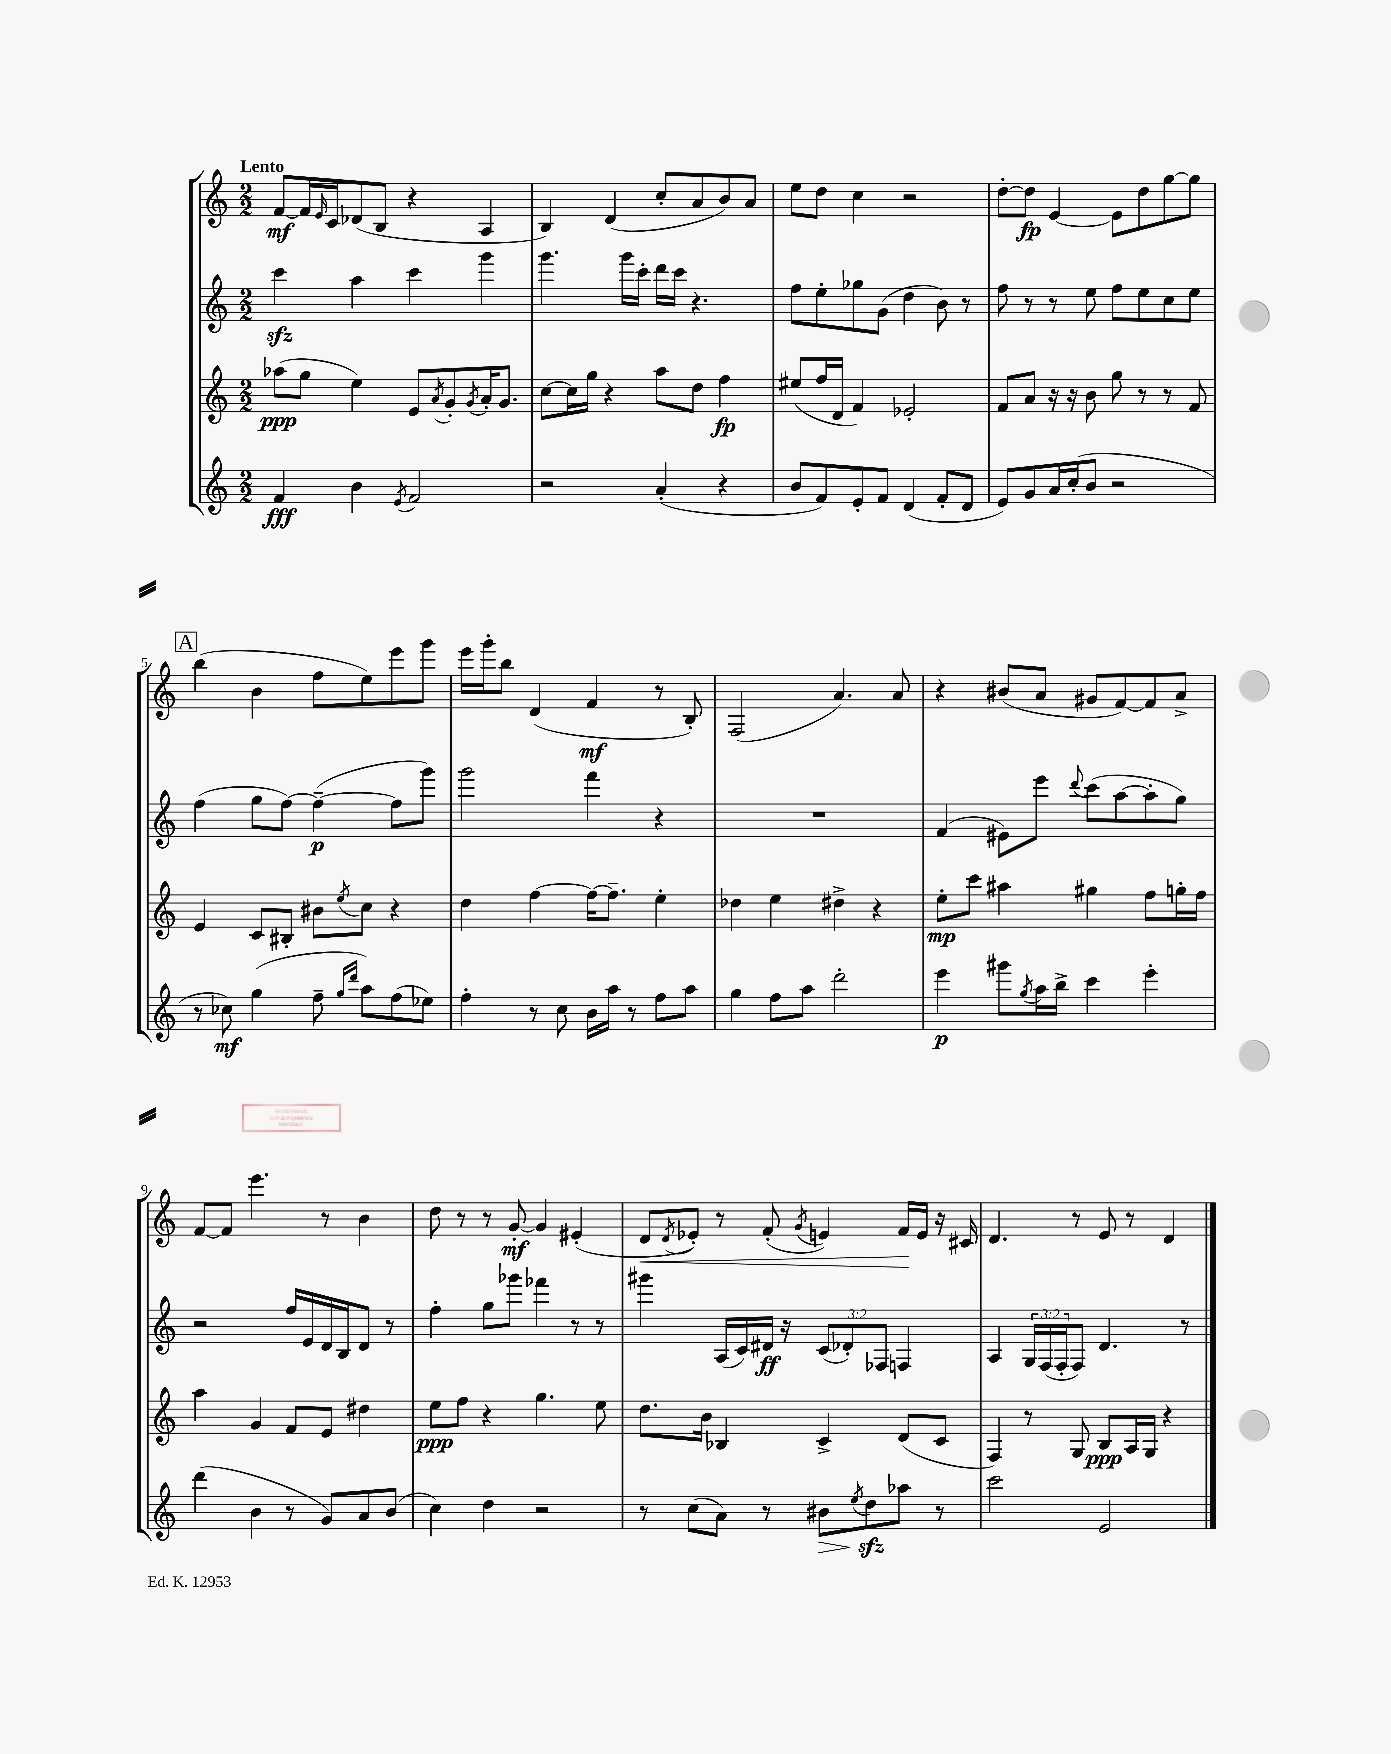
<<
\new StaffGroup <<
\new Staff = "s0" {
    \clef treble \key c \major \numericTimeSignature \time 2/2 \tempo "Lento"
    f'8~\mf f'16 \grace { e'16 } c'16 des'8( b8 r4 a4 |
    b4) d'4( c''8-. a'8 b'8) a'8 |
    e''8 d''8 c''4 r2 |
    d''8~-. d''8\fp e'4~ e'8 d''8 g''8~ g''8 |
    \mark \markup { \box "A" } b''4( b'4 f''8 e''8) e'''8 g'''8 |
    e'''16 g'''16-. b''8 d'4( f'4\mf r8 b8-.) |
    f2( a'4.) a'8 |
    r4 bis'8( a'8 gis'8 f'8~) f'8 a'8-> |
    f'8~ f'8 e'''4. r8 b'4 |
    d''8 r8 r8 g'8~-.\mf g'4 eis'4-.( |
    d'8\< \acciaccatura { d'8 } ees'8-.) r8 f'8-.( \acciaccatura { g'8 } e'4) f'16\! e'16 r16 cis'16 |
    d'4. r8 e'8 r8 d'4 \bar "|." |
}
\new Staff = "s1" {
    \clef treble \key c \major \numericTimeSignature \time 2/2 \override Staff.TupletNumber.text = #tuplet-number::calc-fraction-text
    c'''4\sfz a''4 c'''4 g'''4 |
    g'''4. g'''16 c'''16-. d'''16 c'''16 r4. |
    f''8 e''8-. ges''8 g'8( d''4 b'8) r8 |
    f''8 r8 r8 e''8 f''8 e''8 c''8 e''8 |
    \mark \markup { \box "A" } f''4( g''8 f''8~) f''4~--\p( f''8 g'''8) |
    g'''2 f'''4 r4 |
    R1 |
    f'4( eis'8) e'''8 \appoggiatura { d'''8 } c'''8( a''8~ a''8-. g''8) |
    r2 f''16 e'16 d'16 b16 d'8 r8 |
    f''4-. g''8 ges'''8 fes'''4 r8 r8 |
    gis'''4 a16( c'16) dis'16\ff r16 \tuplet 3/2 { c'8( des'8-.) fes8 } f4 |
    a4 \tuplet 3/2 { g16 f16( f16-. } f8) d'4. r8 \bar "|." |
}
\new Staff = "s2" {
    \clef treble \key c \major \numericTimeSignature \time 2/2
    aes''8\ppp( g''8 e''4) e'8 \acciaccatura { a'8 } g'8-. \acciaccatura { g'8 } a'16-. g'8. |
    c''8~ c''16 g''16 r4 a''8 d''8 f''4\fp |
    eis''8( f''16 d'16 f'4) ees'2-. |
    f'8 a'8 r16 r16 b'8 g''8 r8 r8 f'8 |
    \mark \markup { \box "A" } e'4 c'8 bis8-. bis'8 \acciaccatura { e''8 } c''8 r4 |
    d''4 f''4~ f''16~ f''8.-- e''4-. |
    des''4 e''4 dis''4-> r4 |
    e''8-.\mp c'''8 ais''4 gis''4 f''8 g''16-. f''16 |
    a''4 g'4 f'8 e'8 dis''4 |
    e''8\ppp f''8 r4 g''4. e''8 |
    d''8. b'16 bes4 c'4-> d'8( c'8 |
    f4) r8 g8 b8\ppp a16 g16 r4 \bar "|." |
}
\new Staff = "s3" {
    \clef treble \key c \major \numericTimeSignature \time 2/2
    f'4\fff b'4 \acciaccatura { e'8 } f'2 |
    r2 a'4-.( r4 |
    b'8 f'8) e'8-. f'8 d'4( f'8-. d'8 |
    e'8) g'8 a'16 c''16-.( b'8 r2 |
    \mark \markup { \box "A" } r8 ces''8\mf) g''4( f''8-- \grace { g''16 d'''16 } a''8) f''8( ees''8) |
    f''4-. r8 c''8 b'16 a''16 r8 f''8 a''8 |
    g''4 f''8 a''8 d'''2-. |
    e'''4\p gis'''8 \acciaccatura { g''8 } a''16 b''16-> c'''4 e'''4-. |
    d'''4( b'4 r8 g'8) a'8 b'8( |
    c''4) d''4 r2 |
    r8 c''8( a'8) r8 bis'8\> \acciaccatura { e''8 } d''8\sfz\! aes''8 r8 |
    c'''2 e'2 \bar "|." |
}
>>
>>
